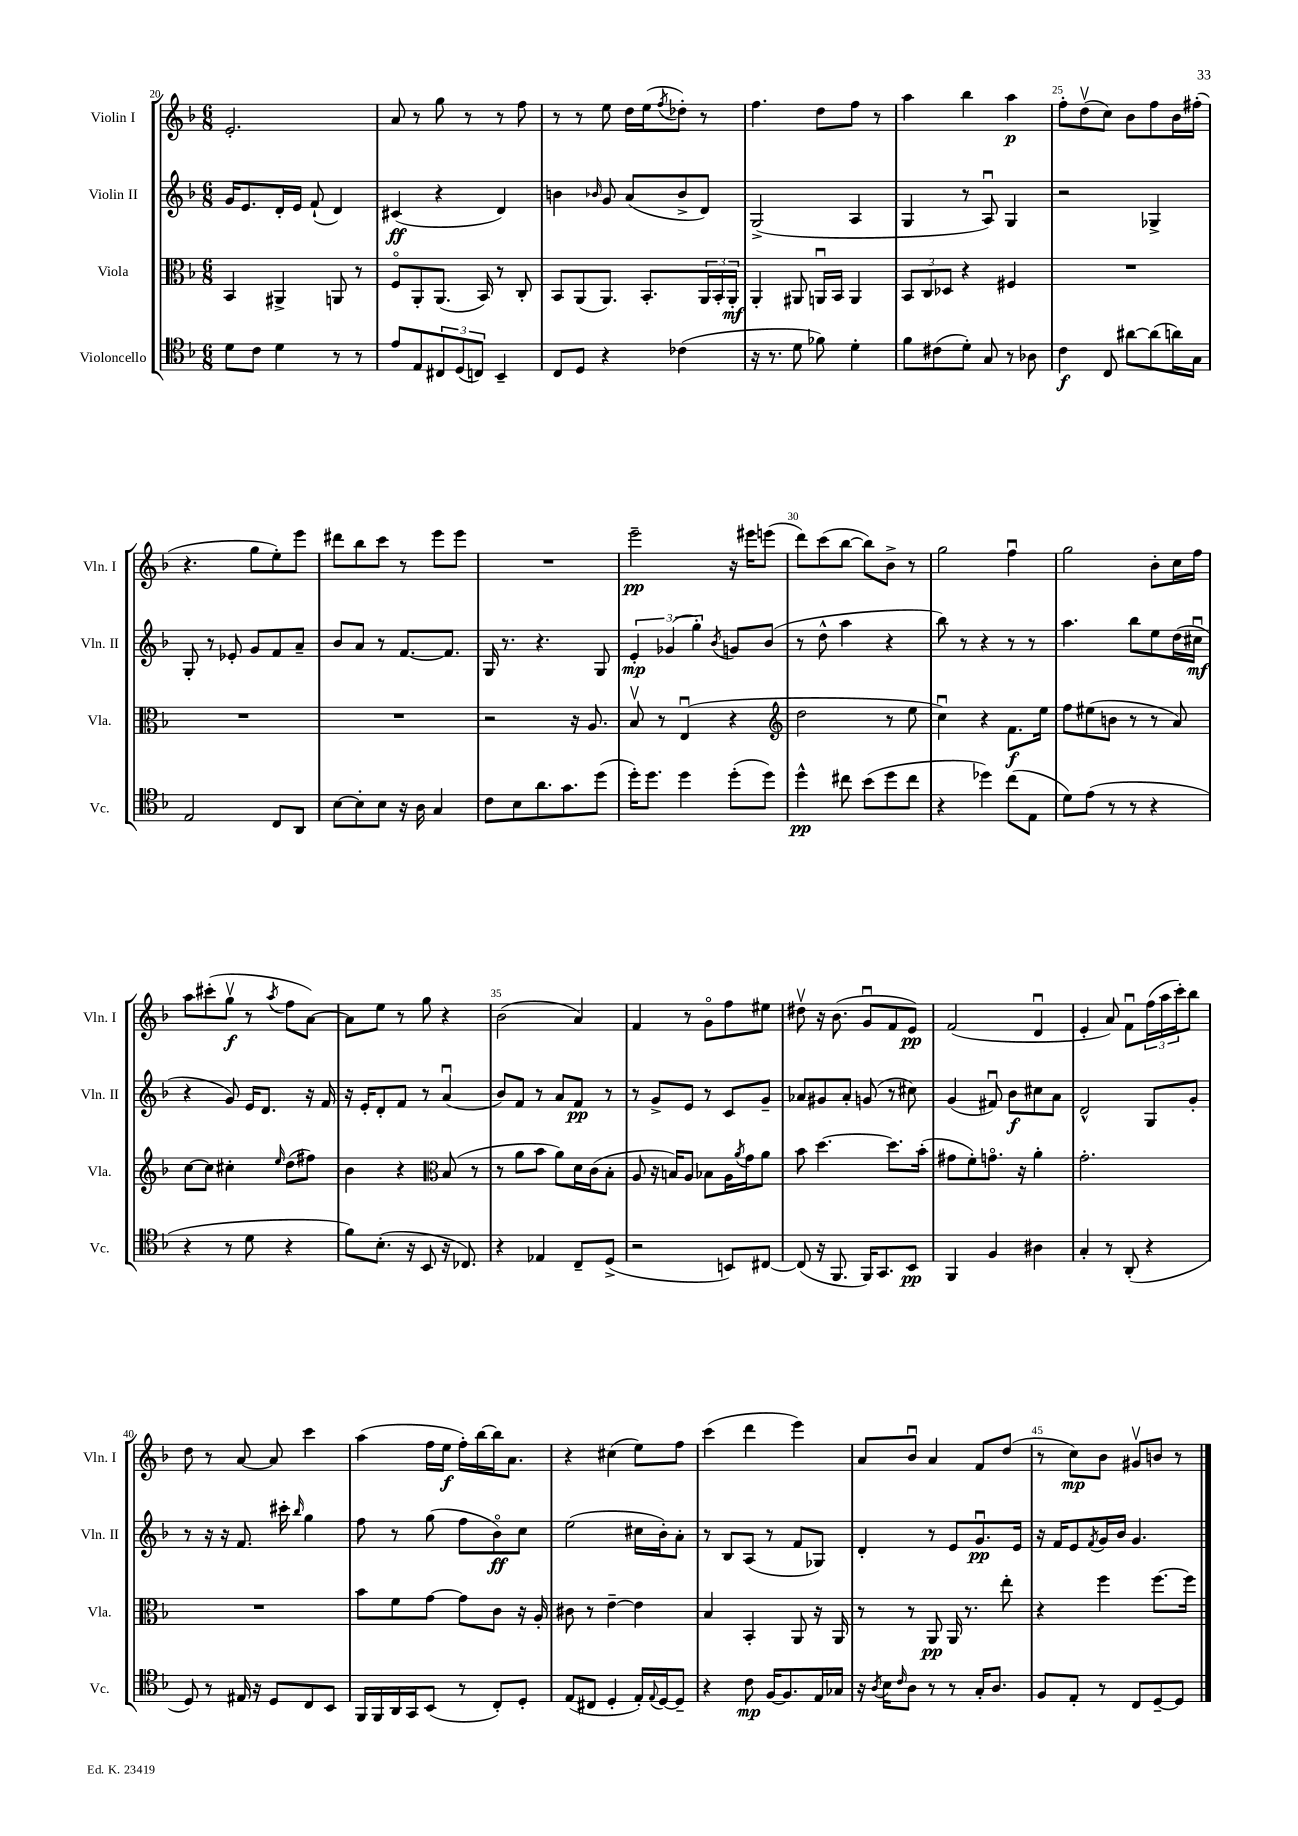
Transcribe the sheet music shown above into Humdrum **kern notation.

**kern	**kern	**kern	**kern
*staff4	*staff3	*staff2	*staff1
*clefC4	*clefC3	*clefG2	*clefG2
*k[b-]	*k[b-]	*k[b-]	*k[b-]
*M6/8	*M6/8	*M6/8	*M6/8
8d	4BB-	16g	2.e'
.	.	8.e	.
8c	.	.	.
4d	4AA#^	16d'	.
.	.	16e	.
.	.	(8f`	.
8r	8AA	4d)	.
8r	8r	.	.
=	=	=	=
8e	8Fo	(4c#	8a
8E	8AA'	.	8r
12C#	(8.AA	4r	8gg
(12D	.	.	.
.	.	.	8r
12C)	.	.	.
.	16BB-)	.	.
4BB-~	8r	4d)	8r
.	8C'	.	8ff
=	=	=	=
8C	8BB-	4b	8r
8D	(8AA	.	8r
.	.	16qqb-	.
4r	8.AA)	8g	8ee
.	.	(8a	16dd
.	8.BB-'	.	(16ee
.	.	.	8qff
(4c-	.	8b-^	8dd-')
.	24AA	8d)	8r
.	24BB-'	.	.
.	24AA'	.	.
=	=	=	=
16r	4AA'	(2G^	4.ff
8.r	.	.	.
8d	8AA#	.	.
8f-)	16AAu	.	8dd
.	16BB-	.	.
4d'	4AA	4A	8ff
.	.	.	8r
=	=	=	=
8f	12BB-	4G	4aa
.	12C	.	.
(8c#	.	.	.
.	12D-	.	.
8d')	4r	8r	4bb-
8G	.	8Au)	.
8r	4F#	4G	4aa
8A-	.	.	.
=	=	=	=
4c	2.r	2r	8ff'
.	.	.	(8ddv
8C	.	.	8cc)
[8a#	.	.	8b-
(8a#]	.	4G-^	8ff
16a)	.	.	16b-
16G	.	.	(16ff#'
=	=	=	=
2E	2.r	8G'	4.r
.	.	8r	.
.	.	8e-'	.
.	.	8g	8gg
8C	.	8f	8ee')
8AA	.	8a~	8eee
=	=	=	=
[8B-	2.r	8b-	8ddd#
8B-']	.	8a	8bb-
8B-	.	8r	8ccc
16r	.	[8.f	8r
16A	.	.	.
4G	.	.	8eee
.	.	8.f]	.
.	.	.	8eee
=	=	=	=
8c	2r	16G	2.r
.	.	8.r	.
8B-	.	.	.
8.a	.	4.r	.
8.g	.	.	.
.	16r	.	.
.	8.A	.	.
(8dd	.	8G	.
=	=	=	=
16dd')	8B-v	6e'	2eee~
8.dd	.	.	.
.	8r	.	.
.	.	(6g-	.
4dd	(4Eu	.	.
.	.	6gg')	.
.	.	8qb-	.
(8dd'	4r	8g	16r
.	.	.	16eee#
8dd)	.	(8b-	(8eee
=	=	=	=
*	*clefG2	*	*
4dd^^	2dd	8r	8ddd)
.	.	8dd^^	(8ccc
8cc#	.	4aa	[8bb-
(8b-	.	.	8bb-])
8dd	8r	4r	8b-^
8cc#	8ee	.	8r
=	=	=	=
4r	4ccu)	8bb-)	2gg
.	.	8r	.
4dd-)	4r	4r	.
(8cc	8.f	8r	4ffu
8E	.	8r	.
.	16ee	.	.
=	=	=	=
8d)	8ff	4.aa	2gg
(8e	(8ee#	.	.
8r	8b	.	.
8r	8r	8bb-	.
4r	8r	8ee	8b-'
.	8a)	(16dd	16cc
.	.	16cc#u	16ff
=	=	=	=
4r	[8cc	4r	8aa
.	8cc]	.	(8ccc#'
8r	4cc#'	8g)	8ggv
8d	.	16e	8r
.	.	8.d	.
.	16qqee	.	8qaa
4r	(8dd	.	8ff
.	8ff#)	16r	[8a)
.	.	16f	.
=	=	=	=
8f)	4b-	16r	8a]
.	.	16e'	.
(8.B-'	.	8d'	8ee
.	4r	8f	8r
16r	.	.	.
8BB-	.	8r	8gg
*	*clefC3	*	*
16r	(8B-	(4au	4r
8.C-)	.	.	.
.	8r	.	.
=	=	=	=
4r	8r	8b-)	(2b-
.	8a	8f	.
4E-	8b-	8r	.
.	8a)	8a	.
8C~	16d	8f	4a)
.	(16c	.	.
(8D^	8B-'	8r	.
=	=	=	=
2r	8A	8r	4f
.	16r	8g^	.
.	16B)	.	.
.	8A	8e	8r
.	8B-	8r	8go
8BB)	16A	8c	8ff
.	8qa	.	.
.	16g	.	.
[8C#	8a	8g~	8ee#
=	=	=	=
(8C#]	8b-	8a-	8dd#v
16r	[4.dd	8g#	16r
8.FF	.	.	(8.b-
.	.	8a-'	.
16FF)	.	(8g	8gu
8.GG	.	.	.
.	8.dd]	8r	8f
8BB-	.	8cc#)	8e)
.	(16b-'	.	.
=	=	=	=
4FF	8g#	(4g	(2f
.	8f')	.	.
4F	8.go	8f#u)	.
.	.	8b-	.
.	16r	.	.
4A#	4a'	8cc#	4du
.	.	8a	.
=	=	=	=
4G'	2.g'	2d^^	4e'
8r	.	.	8a)
(8AA'	.	.	8fu
4r	.	8G	(24ff
.	.	.	24aa
.	.	.	24ccc')
.	.	8g'	8bb-
=	=	=	=
8D)	2.r	8r	8dd
8r	.	16r	8r
.	.	16r	.
16E#	.	8.f	[8a
16r	.	.	.
8D	.	.	8a]
.	.	16ccc#'	.
.	.	16qqbb-	.
8C	.	4gg	4ccc
8BB-	.	.	.
=	=	=	=
16FF	8b-	8ff	(4aa
16FF	.	.	.
16AA	8f	8r	.
16GG	.	.	.
(8BB-	[8g	(8gg	16ff
.	.	.	16ee
8r	8g]	8ff	16ff')
.	.	.	[16bb-
8C')	8c	8b-o)	16bb-]
.	.	.	8.a
8D'	16r	8cc	.
.	16A'	.	.
=	=	=	=
(8E	8c#	(2ee	4r
8C#	8r	.	.
4D'	[4e~	.	(4cc#
16E')	4e]	16cc#	8ee)
8qqE	.	.	.
[16D	.	16b-')	.
8D~]	.	8a'	8ff
=	=	=	=
4r	4B-	8r	(4ccc
.	.	8B-	.
8c	4BB-'	(8A	4ddd
[16F	.	8r	.
8.F]	.	.	.
.	8AA	8f	4eee)
16E	16r	8G-)	.
16G-	16AA	.	.
=	=	=	=
16r	8r	4d'	8a
8qA	.	.	.
16B-	.	.	.
16qqc	.	.	.
8A	8r	.	8b-u
8r	8AA	8r	4a
8r	16AA	8e	.
.	8.r	.	.
16G'	.	8.gu	8f
8.A	.	.	.
.	8ee'	.	(8dd
.	.	16e	.
=	=	=	=
8F	4r	16r	8r
.	.	16f	.
8E'	.	8e	8cc)
.	.	8qf	.
8r	4ff	16g	8b-
.	.	16b-	.
8C	.	4.g	8g#v
[8D~	[8.ff	.	8b
8D]	.	.	8r
.	16ff]	.	.
==	==	==	==
*-	*-	*-	*-
